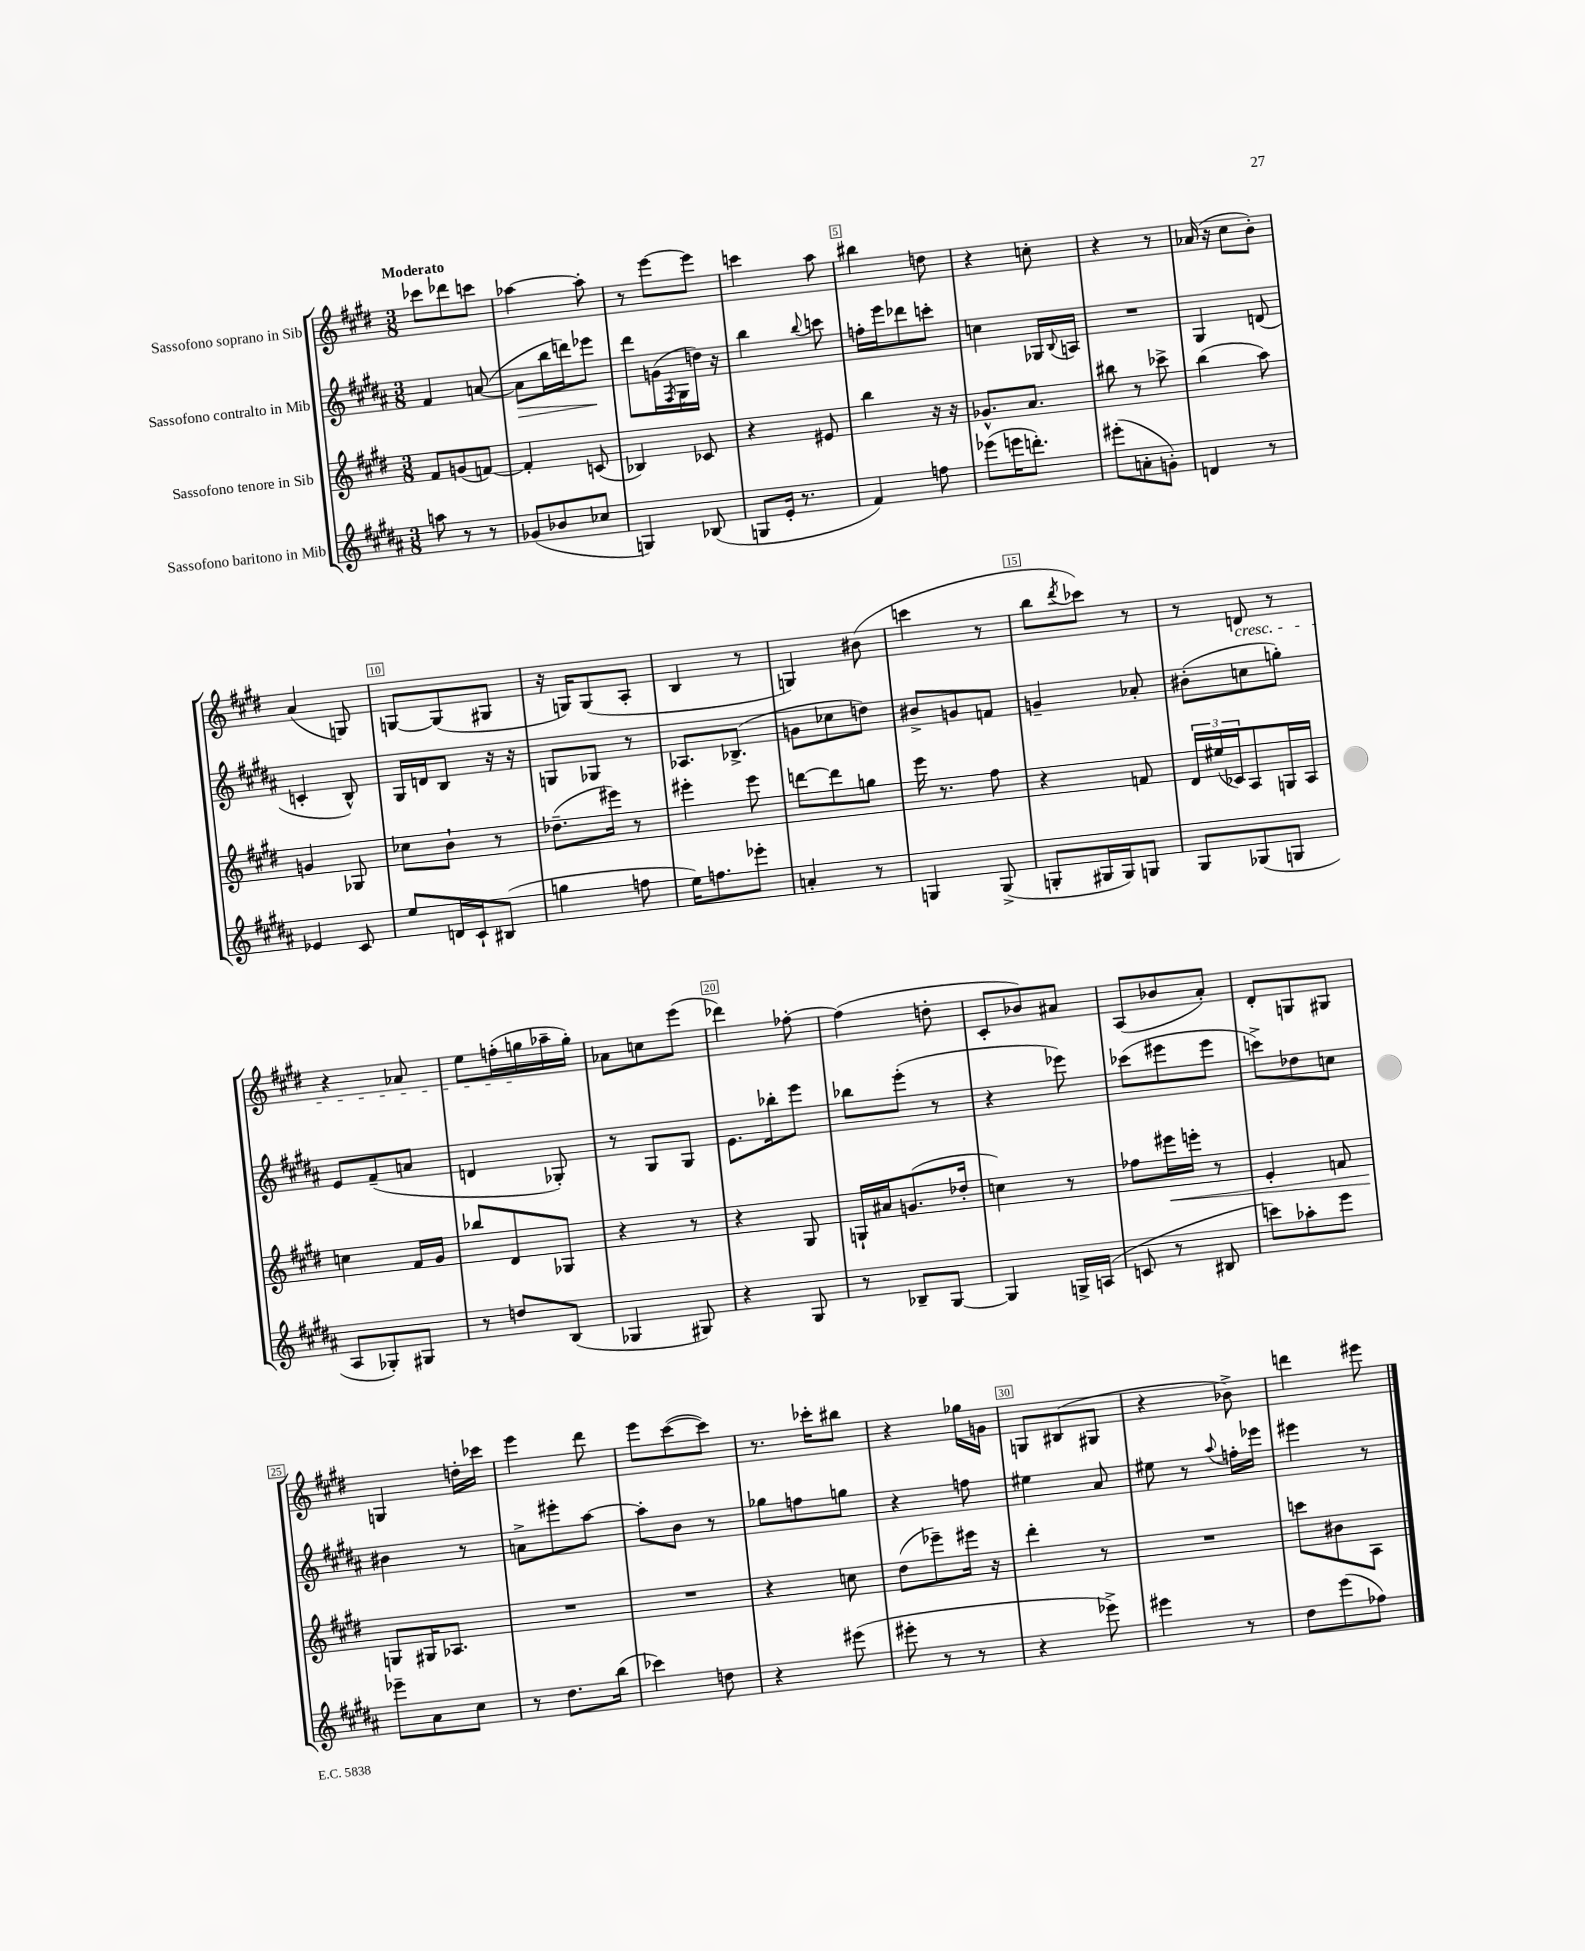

**kern	**kern	**dynam	**kern	**dynam	**kern
*part4	*part3	*part3	*part2	*part2	*part1
*staff4	*staff3	*staff3	*staff2	*staff2	*staff1
*I"Sassofono baritono in Mib	*I"Sassofono tenore in Sib	*	*I"Sassofono contralto in Mib	*	*I"Sassofono soprano in Sib
*clefG2	*clefG2	*	*clefG2	*	*clefG2
*k[f#c#g#d#a#]	*k[f#c#g#d#]	*	*k[f#c#g#d#a#]	*	*k[f#c#g#d#]
*M3/8	*M3/8	*	*M3/8	*	*M3/8
=1	=1	=1	=1	=1	=1
!	!	!	!	!	!LO:TX:a:B:t=Moderato
8aan\	8f#/L	.	4f#/	.	8ccc-X\L
8r	(8gn/	.	.	.	8ddd-X\
8r	[8fn/J)	.	([8an/	.	8cccn\J
=2	=2	=2	=2	=2	=2
!	!	!	!	!LO:HP:b	!
(8g-X/L	4f'/]	.	8a\L]	>	[4aa-X\
8b-X/	.	.	16bb\L	.	.
.	.	.	16dddn\J)	.	.
8cc-X/J	(8cn/	.	8eee-X\J	.	8aa-'\]
.	.	.	.	]	.
=3	=3	=3	=3	=3	=3
4Gn/)	4B-X/)	.	8ddd#\L	.	8r
.	.	.	(16gn\L	.	[8eee\L
.	.	.	8qF#/	.	.
.	.	.	16G#\	.	.
(8B-X/	8c-X/	.	16ddn\JJ)	.	8eee\J]
.	.	.	16r	.	.
=4	=4	=4	=4	=4	=4
8Gn/L	4r	.	4bb\	.	4cccn\
16e'/Jk	.	.	.	.	.
8.r	.	.	.	.	.
.	.	.	8qqbb/	.	.
.	8e#X/	.	8cccn\	.	8aa\
=5	=5	=5	=5	=5	=5
4f#/)	4bb\	.	16ffn'\LL	.	4bb#X\
.	.	.	16eee\J	.	.
.	.	.	8ddd-X\	.	.
8ffn\	16r	.	8cccn'\J	.	8ddn\
.	16r	.	.	.	.
=6	=6	=6	=6	=6	=6
(8eee-X\L	8.g-X^^/L	.	4ccn\	.	4r
16eeen\K	.	.	.	.	.
8.dddn'\J)	8.a/J	.	.	.	.
.	.	.	16G-X/LL	.	8ccn'\
.	.	.	8qqB/	.	.
.	.	.	16An/JJ	.	.
=7	=7	=7	=7	=7	=7
(8eee#X'\L	8bb#X\	.	4.r	.	4r
8an'\	8r	.	.	.	.
8gn'\J)	8ccc-X^\	.	.	.	8r
=8	=8	=8	=8	=8	=8
4dn/	(4bb\	.	4G#/	.	(16a-X/
.	.	.	.	.	16r
.	.	.	.	.	8cc#\L
8r	8aa\)	.	(8dn/	.	8b'\J)
!!LO:LB:g=z
=9	=9	=9	=9	=9	=9
4e-X/	4gn/	.	4cn'/	.	(4a/
8c#/	8G-X/	.	8B^^/)	.	8Gn/)
=10	=10	=10	=10	=10	=10
8ee/L	8cc-X\L	.	16G#/LL	.	[8Gn/L
.	.	.	16dn/J	.	.
16dn/L	8b`\J	.	8B/J	.	(8G/]
16c#`/J	.	.	.	.	.
(8B#X/J	8r	.	16r	.	8G#X/J
.	.	.	16r	.	.
=11	=11	=11	=11	=11	=11
4ggn\	(8.dd-X~\L	.	8Gn/L	.	16r
.	.	.	.	.	16Gn/KL)
.	.	.	8G-X/J	.	(8G/
.	16eee#X\Jk)	.	.	.	.
8ffn\	8r	.	8r	.	8A'/J
=12	=12	=12	=12	=12	=12
16ee\KL)	4eee#X'\	.	8.A-X/L	.	4B/
8.ffn\	.	.	.	.	.
.	.	.	(8.B-X^/J	.	.
8eee-X'\J	8eee#\	.	.	.	8r
=13	=13	=13	=13	=13	=13
4an'/	[8dddn\L	.	8gn\L	.	4Gn/)
.	8ddd\]	.	8cc-X\	.	.
8r	8ggn\J	.	8ddn\J)	.	(8b#X\
=14	=14	=14	=14	=14	=14
4Gn/	16eee\	.	8b#X^/L	.	4cccn\
.	8.r	.	.	.	.
.	.	.	8gn/	.	.
(8G^/	8ff#\	.	8fn/J	.	8r
=15	=15	=15	=15	=15	=15
8Gn'/L	4r	.	4gn~/	.	8bb\L
.	.	.	.	.	8qddd#/
16G#X/L	.	.	.	.	8ccc-X\J)
16G#/J)	.	.	.	.	.
8Gn/J	8fn/	.	8a-X'/	.	8r
=16	=16	=16	=16	=16	=16
8G#/L	24d#/LL	.	(8b#X'\L	.	8r
.	(24ee#X/	.	.	.	.
.	24c-X/J)	.	.	.	.
!	!	!	!	!	!LO:TX:b:i:t=cresc.
(8G-X/	8A/	.	8ccn\	.	8dn/
8Gn/J	16Gn/L	.	8ggn'\J)	.	8r
.	16A/JJ	.	.	.	.
!!LO:LB:g=z
=17	=17	=17	=17	=17	=17
8A#/L	4ccn\	.	8e/L	.	4r
8G-X'/)	.	.	(8f#~/	.	.
8G#X/J	16f#/LL	.	8an/J	.	8a-X/
.	16g#/JJ	.	.	.	.
=18	=18	=18	=18	=18	=18
8r	8bb-X/L	.	4dn/	.	8ee\L
8ddn/L	8d#/	.	.	.	(16ffn'\L
.	.	.	.	.	16ggn\
(8B/J	8G-X/J	.	8G-X'/)	.	16aa-X~\
.	.	.	.	.	16gg'\JJ)
=19	=19	=19	=19	=19	=19
4G-X/	4r	.	8r	.	8a-X\L
.	.	.	8G#/L	.	8ccn\
8G#X/)	8r	.	8G#/J	.	(8eee\J
=20	=20	=20	=20	=20	=20
4r	4r	.	8.e\L	.	4ddd-X\)
.	.	.	16bb-X'\k	.	.
8G#/	8G#/	.	8eee\J	.	[8ff-X'\
=21	=21	=21	=21	=21	=21
8r	16Gn`/LL	.	8bb-X\L	.	(4ff-\]
.	16a#X/J	.	.	.	.
8B-X~/L	(8.gn/	.	(8eee'\J	.	.
[8G#/J	.	.	8r	.	8ddn'\
.	16dd-X'/Jk	.	.	.	.
=22	=22	=22	=22	=22	=22
4G#/]	4ccn\)	.	4r	.	8c#'/L
.	.	.	.	.	8b-X/)
16Gn^/LL	8r	.	8eee-X\)	.	8a#X/J
(16An/JJ	.	.	.	.	.
=23	=23	=23	=23	=23	=23
8cn/	8ff-X\L	.	(8ccc-X\L	.	(8A/L
!	!	!LO:HP:b	!	!	!
8r	16eee#X\L	<	8eee#X\	.	8b-X/
.	16eeen'\JJ	.	.	.	.
8B#X/	8r	.	8eee#\J	.	8a'/J)
=24	=24	=24	=24	=24	=24
8cccn\L)	4e'/	.	8cccn^\L)	.	8d#'/L
8aa-X'\	.	.	8dd-X\	.	8Gn/
8eee\J	8fn/	.	8ccn\J	.	8G#X/J
!!LO:LB:g=z
=25	=25	=25	=25	=25	=25
8eee-X~\L	8Gn/L	.	4b#X\	.	4Gn/
8a#\	16G#X/K	[	.	.	.
.	8.A-X/J	.	.	.	.
8cc#\J	.	.	8r	.	16ddn'\LL
.	.	.	.	.	16ccc-X\JJ
=26	=26	=26	=26	=26	=26
8r	4.r	.	8an^\L	.	4eee\
8.dd#\L	.	.	8eee#X'\	.	.
.	.	.	[8aa#\J	.	8ddd#\
(16bb\Jk	.	.	.	.	.
=27	=27	=27	=27	=27	=27
4ccc-X\)	4.r	.	8aa#'\L]	.	8eee\L
.	.	.	8b\J	.	([8ccc#\
8ddn\	.	.	8r	.	8ccc#\J])
=28	=28	=28	=28	=28	=28
4r	4r	.	8gg-X\L	.	8.r
.	.	.	8ffn\	.	.
.	.	.	.	.	16ccc-X'\KL
(8eee#X\	8ccn\	.	8ggn\J	.	8bb#X\J
=29	=29	=29	=29	=29	=29
8eee#X'\	(8dd#\L	.	4r	.	4r
8r	8eee-X~\)	.	.	.	.
8r	16eee#X\Jk	.	8ffn\	.	16gg-X\LL
.	16r	.	.	.	16gn\JJ
=30	=30	=30	=30	=30	=30
4r	4ddd#'\	.	4ee#X\	.	8Gn/L
.	.	.	.	.	(8B#X/
8eee-X^\)	8r	.	8a#/	.	8G#X/J
=31	=31	=31	=31	=31	=31
4eee#X\	4.r	.	8ee#X\	.	4r
.	.	.	8r	.	.
.	.	.	8qqaa#/	.	.
8r	.	.	16ffn'\LL	.	8b-X^\)
.	.	.	16eee-X\JJ	.	.
=32	=32	=32	=32	=32	=32
8dd#\L	8cccn\L	.	4eee#X\	.	4dddn\
(8eee\	8b#X\	.	.	.	.
8ff-X\J)	8A\J	.	8r	.	8eee#X\
==	==	==	==	==	==
*-	*-	*-	*-	*-	*-
